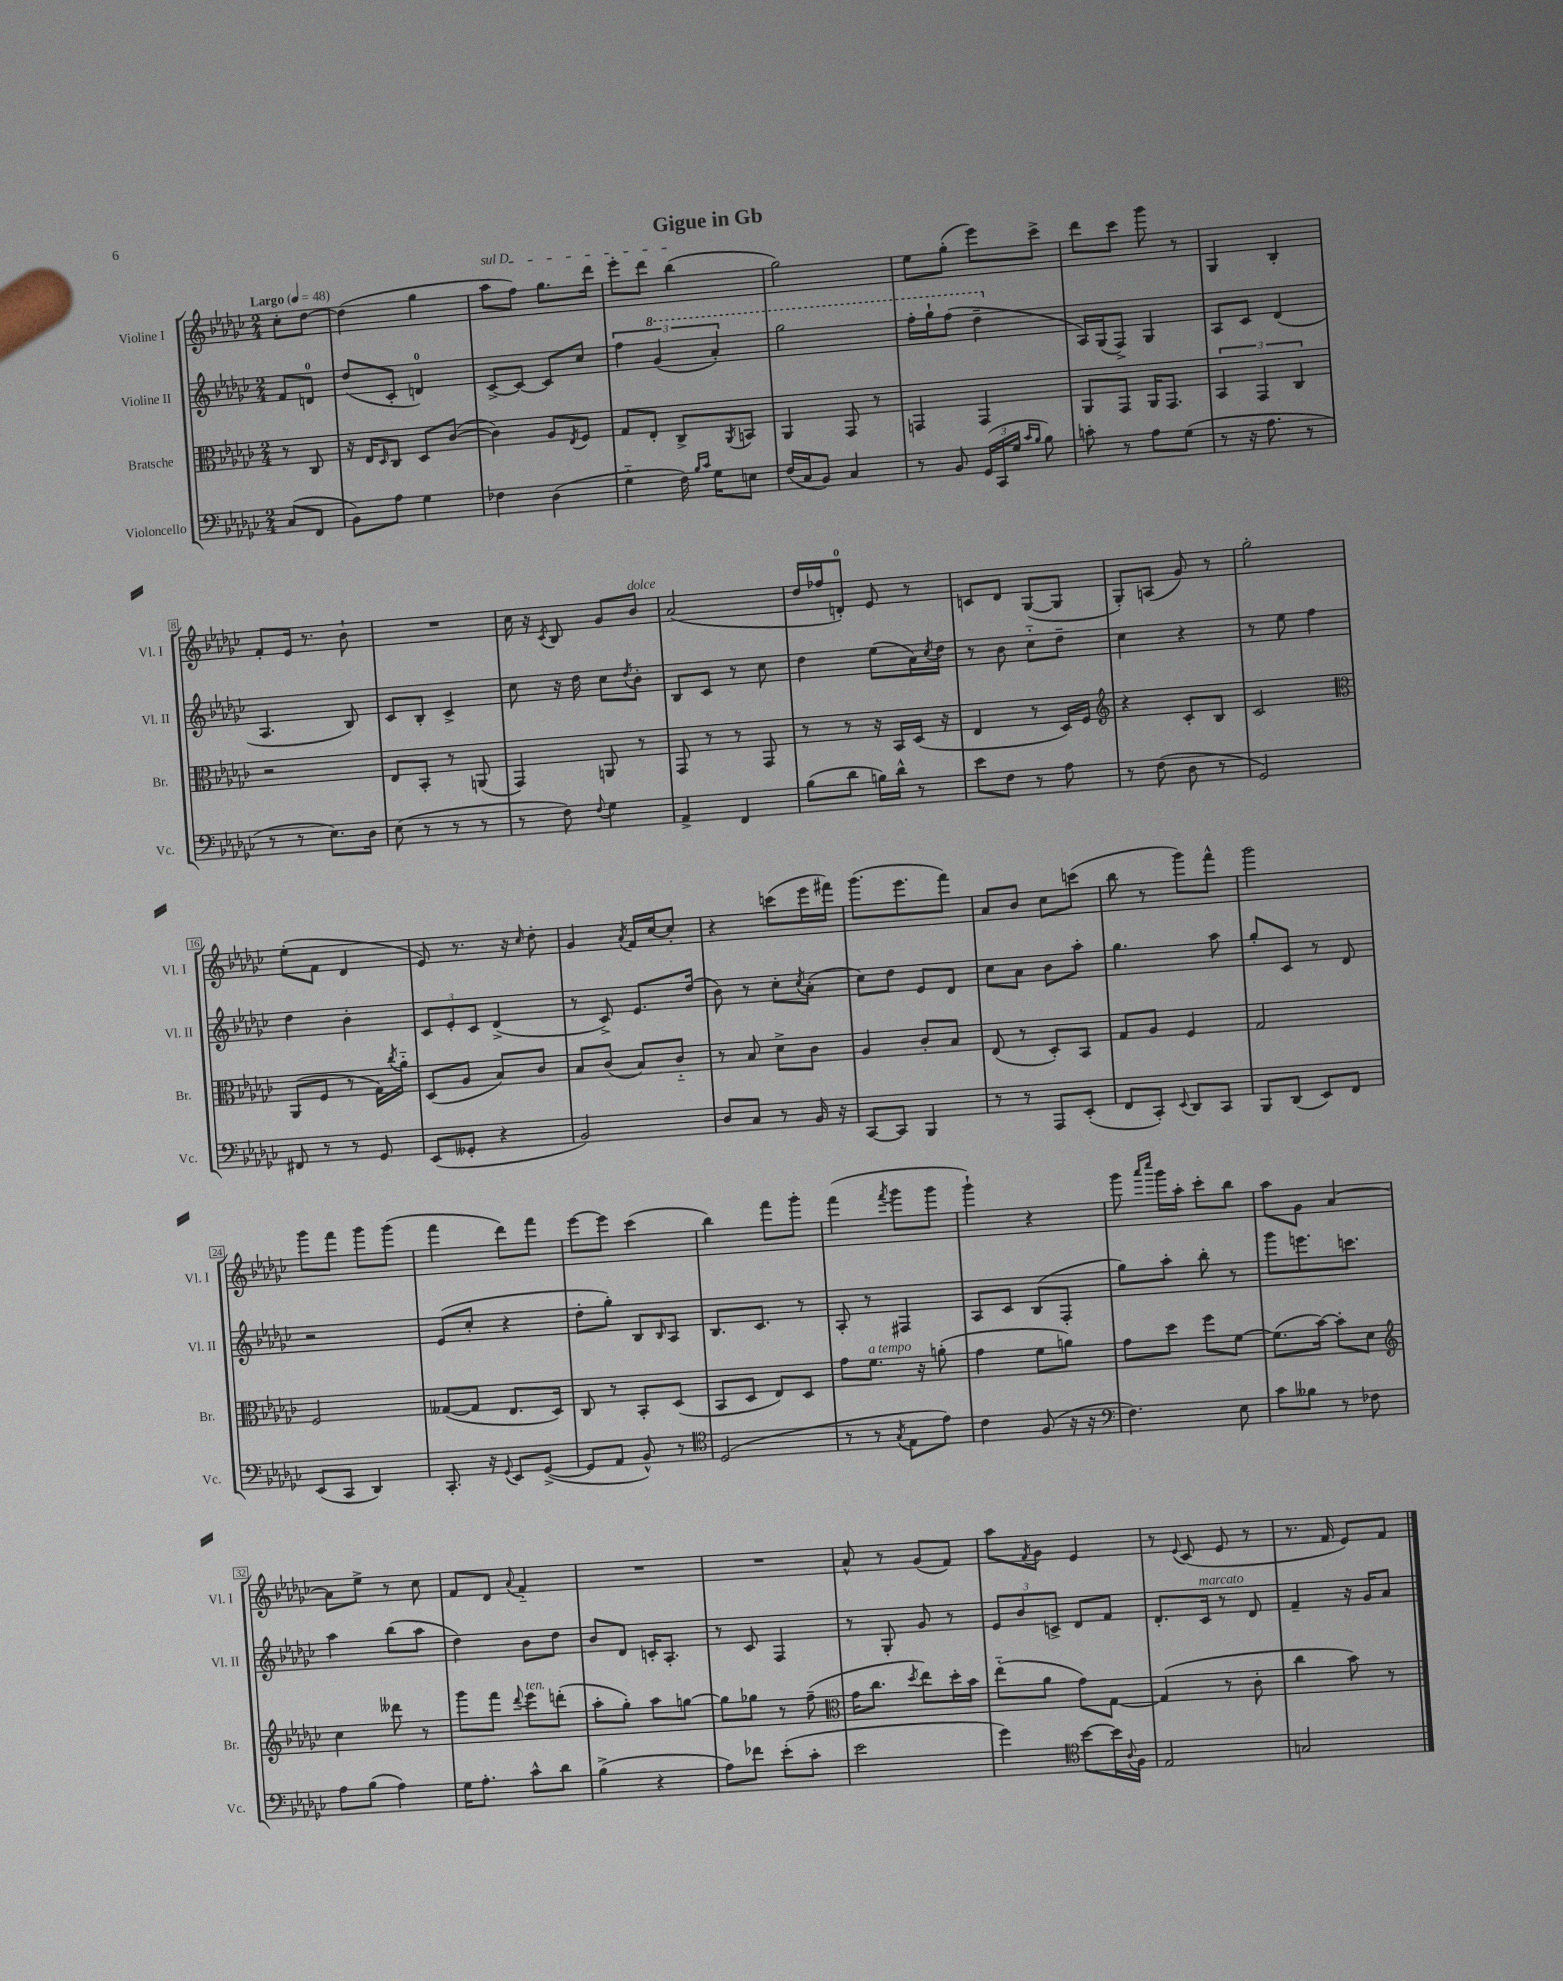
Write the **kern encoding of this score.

**kern	**kern	**kern	**kern
*staff4	*staff3	*staff2	*staff1
*clefF4	*clefC3	*clefG2	*clefG2
*k[b-e-a-d-g-c-]	*k[b-e-a-d-g-c-]	*k[b-e-a-d-g-c-]	*k[b-e-a-d-g-c-]
*M2/4	*M2/4	*M2/4	*M2/4
*MM48	*MM48	*MM48	*MM48
(8C-	8r	8f	8cc-'
8FF	8C-	8d	[8dd-
=	=	=	=
8BB-)	16r	(8dd-	(4dd-]
.	16E-	.	.
.	16qqD-	.	.
8A-	8C-	8c-'	.
4G-	8D-	4d)	4gg-
.	([8c-	.	.
=	=	=	=
4F-	4c-])	[8c-^	8aa-
.	.	8c-_	8ff)
(4D-	8A-	8c-]	8.gg-
.	8qE-	.	.
.	8F	8cc-	.
.	.	.	16ddd-
=	=	=	=
4G-'~	8G-	6ff	8eee-'
.	8E-'	.	8ddd-
.	.	(6gg-	.
16F)	8C-^	.	(4bb-
16qqB-	.	.	.
16qqc-	.	.	.
16G-	.	.	.
.	.	6aa-')	.
.	8qAA-	.	.
8E	8BB	.	.
=	=	=	=
(16F	4AA-	2ggg-	2gg-)
16C-	.	.	.
8BB-)	.	.	.
4C-	8GG-	.	.
.	8r	.	.
=	=	=	=
8r	4GG	16fff'	8ee-
.	.	16ggg-`	.
8BB-	.	(8fff	(8gg-'
(24GG-	4GG	4ddd-~	8eee-)
24CC-	.	.	.
24G-	.	.	.
16qqc-	.	.	.
16qqB-	.	.	.
8B-)	.	.	8ccc-^
=	=	=	=
8c'	8AA-	16A-)	8ddd-
.	.	(16G-	.
8r	8GG-	8F^)	8ccc-
8A-	16AA-	4G-	8ggg-
.	8.GG-	.	.
(8G-	.	.	8r
=	=	=	=
8r	6BB-	8A-	4G-
16r	.	8c-	.
.	6GG-	.	.
8.A-	.	.	.
.	.	(4d-	4B-'
.	6C-	.	.
8r	.	.	.
=	=	=	=
8r	2r	4.A-	8f'
8r	.	.	16e-
.	.	.	8.r
8.E-)	.	.	.
.	.	8B-)	8b-`
16D-	.	.	.
=	=	=	=
(8E-	8E-	8c-	2r
8r	8BB-'	8B-'	.
8r	8r	4c-^	.
8r	(8AA	.	.
=	=	=	=
8r	4GG-)	8cc-	16cc-
.	.	.	16r
.	.	.	8qc-
8F)	.	16r	8B-
.	.	16dd-	.
8qqF	.	.	.
4G-	8AA	8cc-	8g-
.	.	8qdd-	.
.	8r	8b-'	8b-
=	=	=	=
4AA-^	8GG-	8B-	(2a-
.	8r	8c-	.
4FF	8r	8r	.
.	8GG-	8cc-	.
=	=	=	=
(8B-	8r	4dd-	16dd-
.	.	.	16ff-
8d-	8r	.	8d')
16B)	16r	(8ee-	8e-
16d-^^	16BB-	.	.
8r	(16D-	16a-)	8r
.	.	8qcc-	.
.	16r	16dd-	.
=	=	=	=
8e-	4E-	8r	8c
8F	.	8b-	8d-
8r	8r	8cc-'~	([8G-
8A-	16D-)	8dd-~	8G-]
.	16F	.	.
=	=	=	=
*	*clefG2	*	*
8r	4r	4cc-	8G-')
(8F	.	.	(8A
8D-	8c-'	4r	8g-)
8r	8B-	.	8r
=	=	=	=
2GG-)	2c-	8r	2gg-'
.	.	8ee-	.
.	.	4ff	.
=	=	=	=
*	*clefC3	*	*
8FF#	(8AA-	4dd-	(8ee-'
8r	8F	.	8f
8r	8r	4b-'	4d-
8GG-	16G-)	.	.
.	8qcc-	.	.
.	16a-'~	.	.
=	=	=	=
(8EE-	(8D-	12c-	8e-)
.	.	12e-'	.
8GG--'	8A-	.	8.r
.	.	12c-	.
4r	8B-)	(4d-^	.
.	.	.	16r
.	.	.	16qqcc-
.	8c-	.	8dd-'
=	=	=	=
2BB-)	8B-	8r	4g-
.	(8c-	8c-^)	.
.	.	.	8qa-
.	8B-)	8.e-	16f
.	.	.	[16cc-
.	8c-'~	.	8cc-']
.	.	(16dd-	.
=	=	=	=
8D-	8r	8b-)	4r
8C-	8B-	8r	.
8r	8d-^	8cc-'	(8ccc
.	.	8qcc-	.
16BB-	8c-	(8a-'	16eee-
16r	.	.	16fff#)
=	=	=	=
[8CC-	4A-	8cc-)	(8.ggg-
8CC-]	.	8dd-	.
.	.	.	8.eee-
4BBB-	8c-'	8e-	.
.	8B-	8d-	8fff)
=	=	=	=
8r	(8E-	8cc-	8a-
8r	8r	8a-	8b-
8AAA-	8D-')	8b-	8cc-
(8EE-'	8BB-	8aa-'	(8ccc
=	=	=	=
8FF	8G-	4.gg-	8bb-
8CC-')	8A-	.	8r
8qqEE-	.	.	.
8DD-	4F	.	8ggg-)
8CC-	.	8aa-	8fff^^
=	=	=	=
8BBB-	2G-	8gg-'	2ggg-
(8DD-	.	8c-	.
8EE-)	.	8r	.
8FF	.	8d-	.
=	=	=	=
(8EE-	2F	2r	8ggg-
8CC-	.	.	8fff
4DD-)	.	.	8ggg-
.	.	.	(8ggg-
=	=	=	=
8.CC-'	([8G--	(8e-	4fff
.	8G--]	8cc-'	.
16r	.	.	.
8qqGG-	.	.	.
8EE-	8.E-	4r	8ddd-)
([8GG-^	.	.	8fff
.	16D-)	.	.
=	=	=	=
8GG-]	8C-	8dd-'	[8eee-
8AA-	8r	8gg-')	8eee-]
8BB-^^)	8BB-'	8B-	(4ccc-
.	.	16qqB-	.
8r	(8D-	8A-	.
=	=	=	=
*clefC4	*	*	*
(2D-	8BB-	8.B-	4bb-)
.	8D-	.	.
.	.	8.c-	.
.	8E-)	.	8fff
.	8D-	8r	8ggg-'
=	=	=	=
8r	8g-	8A-'	(4fff
8r	8.f	8r	.
8qG-	.	.	8qfff
8E-	.	4F#	8ggg-
.	16r	.	.
8e-)	(8a'	.	8ggg-
=	=	=	=
4c-	4g-	8A-	4ggg-`)
.	.	8c-	.
(8F	8f	(8B-	4r
16r	8a)	8F'	.
16r	.	.	.
=	=	=	=
*clefF4	*	*	*
4.F)	8g-	8gg-)	8ggg-
.	.	.	16qqaaa-
.	.	.	16qqcccc-
.	8dd-	8aa-'	16ggg-
.	.	.	16aa-'
.	8ff	8bb-'	8ccc-'
8E-	[8f	8r	8bb-
=	=	=	=
8c-	(8.f]	8ggg-	8aa-
8B--	.	8.eee	8g-
.	[16b-)	.	.
8r	8b-']	.	[4a-
.	.	8.ccc	.
8F-	8d-	.	.
=	=	=	=
*	*clefG2	*	*
8A-	4cc-	4aa-	8a-]
(8B-	.	.	8ee-^
4A-)	8ddd--	(8bb-	8r
.	8r	8aa-	8cc-
=	=	=	=
16G-	8ggg-	4dd-)	8f
8.A-'	.	.	.
.	8fff	.	8d-
.	8qqddd-	.	8qqa-
8c-^^	8eee-	8b-	4f'~
8d-	(8ddd'	8dd-	.
=	=	=	=
(4B-^	8aa-'	8b-	2r
.	8gg-')	8d-	.
4r	8aa-	16c'	.
.	.	8.A-'	.
.	[8gg	.	.
=	=	=	=
8A-)	8gg]	8r	2r
8f-	8gg-	8c-	.
(8e-'	8r	4F	.
8c-'	(8ff~	.	.
=	=	=	=
*	*clefC3	*	*
2e-	16g-	8r	8a-^^
.	8.cc-	.	.
.	.	8G-'	8r
.	8qdd-	.	.
.	8ee-)	8g-	(8g-
.	16dd-'	8r	8f)
.	16b-	.	.
=	=	=	=
4g-)	(8ee-'~	12e-	8aa-
.	.	12b-	.
.	.	.	8qf
.	8a-	.	8g-
.	.	12c^	.
*clefC4	*	*	*
[8b-	8g-)	8d-	4e-
16b-]	[8G-	8f	.
8qqA-	.	.	.
16F	.	.	.
=	=	=	=
2E-	(4G-]	8.d-'	8r
.	.	.	8qqe-
.	.	.	(8c-
.	.	16c-	.
.	8r	8r	8e-
.	8c-'	8d-	8r
=	=	=	=
2G	4cc-	4f~	8.r
.	.	.	16f
.	8b-)	16r	8e-)
.	.	16g-	.
.	8r	8a-	8f
==	==	==	==
*-	*-	*-	*-
